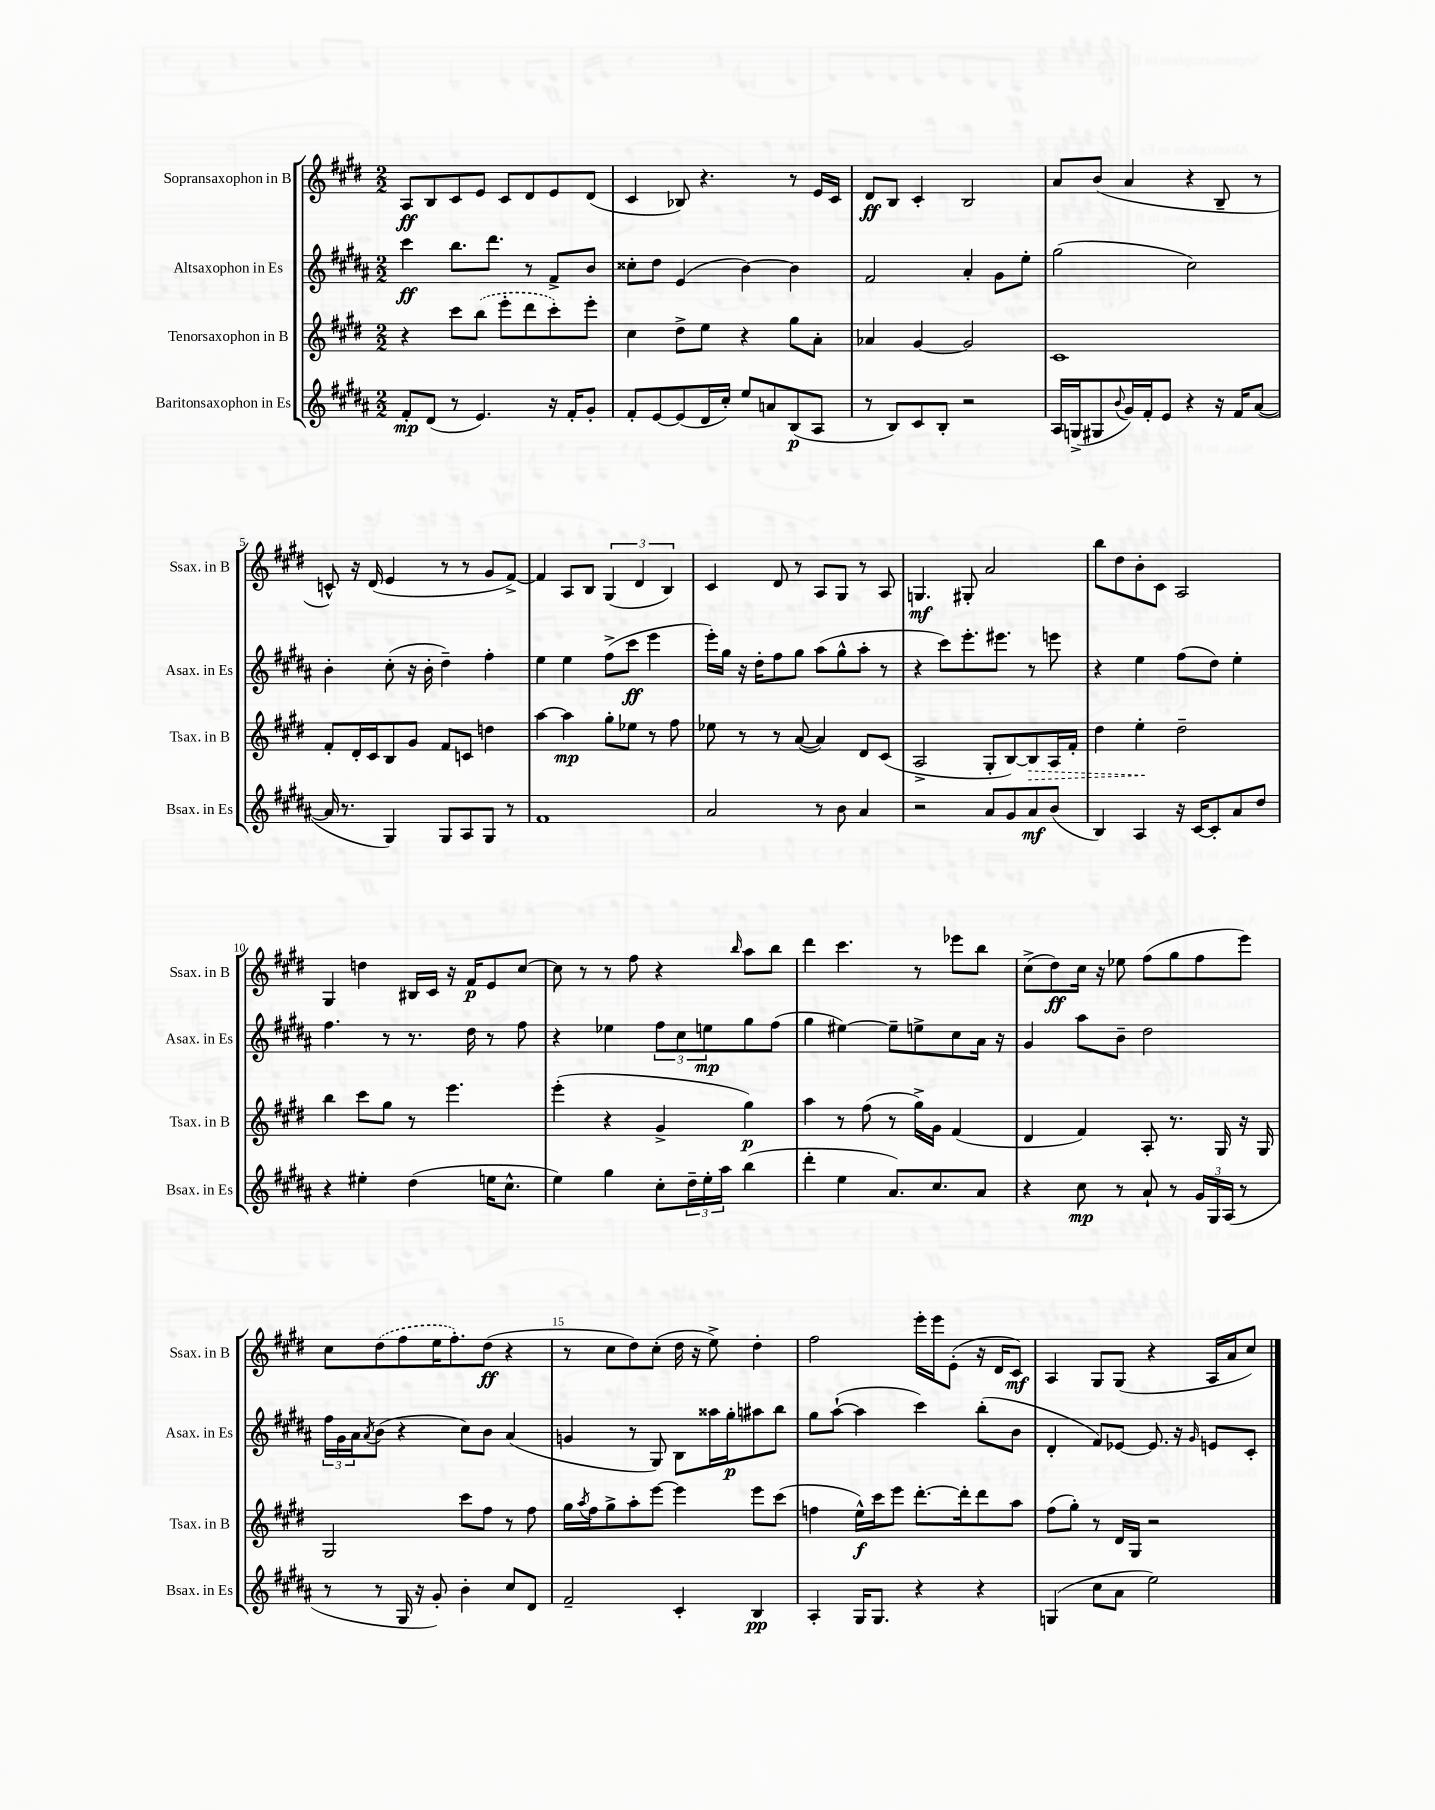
<<
\new StaffGroup <<
\new Staff = "s0" \with { instrumentName = "Sopransaxophon in B" shortInstrumentName = "Ssax. in B" } {
    \clef treble \key e \major \numericTimeSignature \time 2/2
    a8\ff b8 cis'8 e'8 cis'8 dis'8 e'8 dis'8( |
    cis'4 bes8) r4. r8 e'16 cis'16 |
    dis'8\ff b8 cis'4-. b2 |
    a'8 b'8( a'4 r4 b8-- r8 |
    c'8-^) r16 dis'16( e'4 r8 r8 gis'8 fis'8~->) |
    fis'4 a8 b8 \tuplet 3/2 { gis4( dis'4 b4) } |
    cis'4 dis'8 r8 a8 gis8 r8 a8 |
    g4.\mf gis8-. a'2 |
    b''8 dis''8 b'8-. cis'8 a2 |
    gis4 d''4 bis16 cis'16 r16 fis'16\p e'8 cis''8~ |
    cis''8 r8 r8 fis''8 r4 \grace { b''16 } a''8 b''8 |
    dis'''4 cis'''4. r8 ees'''8 b''8 |
    cis''8->( dis''8\ff) cis''16 r16 ees''8 fis''8( gis''8 fis''8 e'''8) |
    cis''8 \once \slurDashed dis''8( fis''8 e''16 fis''8.-.) dis''8\ff( r4 |
    r8 cis''8 dis''8) cis''8-.( dis''16 r16 e''8->) dis''4-. |
    fis''2 e'''16-. e'''16 e'8-.( r16 dis'16 cis'8\mf) |
    a4 gis8 gis8( r4 a16 a'16 cis''8) \bar "|." |
}
\new Staff = "s1" \with { instrumentName = "Altsaxophon in Es" shortInstrumentName = "Asax. in Es" } {
    \clef treble \key b \major \numericTimeSignature \time 2/2
    cis'''4\ff b''8. dis'''8. r8 fis'8-> b'8 |
    cisis''8-. dis''8 e'4( b'4~) b'4 |
    fis'2 ais'4-. gis'8 e''8-. |
    gis''2( cis''2) |
    b'4-. cis''8-.( r16 b'16-. dis''4--) fis''4-. |
    e''4 e''4 fis''8->( cis'''8\ff e'''4 |
    e'''16-.) gis''16 r16 dis''16-. fis''8 gis''8 ais''8( gis''8-^ ais''8-. r8 |
    r4 cis'''8) e'''8.-. eis'''8. r8 e'''8 |
    r4 e''4 fis''8( dis''8) e''4-. |
    fis''4. r8 r8. dis''16 r8 fis''8 |
    r4 ees''4 \tuplet 3/2 { fis''8 cis''8 e''8\mp } gis''8 fis''8( |
    gis''4 eis''4~) eis''8-- e''8-> cis''8 ais'16 r16 |
    gis'4 ais''8 b'8-- dis''2 |
    \tuplet 3/2 { fis''16 gis'16 ais'16 } \acciaccatura { ais'8 } b'8( r4 cis''8) b'8 ais'4( |
    g'4 r8 gis8) b8 aisis''16 gis''16-.\p ais''8 b''8 |
    gis''8 ais''8~-!( ais''4 cis'''4) b''8-.( b'8 |
    dis'4-. fis'8) ees'8~ ees'8. r16 \grace { gis'16 } e'8 cis'8-. \bar "|." |
}
\new Staff = "s2" \with { instrumentName = "Tenorsaxophon in B" shortInstrumentName = "Tsax. in B" } {
    \clef treble \key e \major \numericTimeSignature \time 2/2
    r4 cis'''8 \once \slurDashed b''8( e'''8-. dis'''8 cis'''8-.) e'''8-. |
    cis''4 dis''8-> e''8 r4 gis''8 a'8-. |
    aes'4 gis'4~ gis'2 |
    cis'1 |
    fis'8-. dis'16-. cis'16 b8 gis'8 fis'8 c'8 d''4 |
    a''4~ a''4\mp gis''8-. ees''8 r8 fis''8 |
    ees''8 r8 r8 a'8~( a'4) dis'8 cis'8( |
    a2-> gis8-. b8~) \once \override Hairpin.style = #'dashed-line b8\> a16 fis'16-. |
    dis''4 e''4-.\! dis''2-- |
    b''4 cis'''8 gis''8 r8 e'''4. |
    e'''4-.( r4 gis'4-> gis''4\p) |
    a''4 r8 fis''8( r8 gis''16->) gis'16 fis'4( |
    dis'4 fis'4) a8-. r8. gis16 r16 gis16 |
    gis2 cis'''8 fis''8 r8 fis''8 |
    gis''16 \acciaccatura { a''8 } fis''16 gis''8-> a''8-. e'''8~ e'''4 e'''8 cis'''8( |
    f''4 e''16-^\f) cis'''16 e'''8 dis'''8.~-. dis'''16-. dis'''8 a''8 |
    fis''8( gis''8-.) r8 dis'16 gis16 r2 \bar "|." |
}
\new Staff = "s3" \with { instrumentName = "Baritonsaxophon in Es" shortInstrumentName = "Bsax. in Es" } {
    \clef treble \key b \major \numericTimeSignature \time 2/2
    fis'8-.\mp dis'8( r8 e'4.) r16 fis'16-. gis'8-. |
    fis'8-. e'8~ e'8( dis'16 cis''16-.) e''8 a'8 b8\p( ais8 |
    r8 b8) cis'8 b8-. r2 |
    ais16 g16->( gis8 \appoggiatura { b'8 } gis'16) fis'16-. e'8 r4 r16 fis'16 ais'8~( |
    ais'16 r8. gis4) gis8 ais8 gis8 r8 |
    fis'1 |
    ais'2 r8 b'8 ais'4 |
    r2 ais'8 gis'8 ais'8\mf b'8( |
    b4) ais4 r16 cis'16~ cis'8-. ais'8 dis''8 |
    r4 eis''4-. dis''4( e''16 cis''8.-^ |
    e''4) gis''4 cis''8-. \tuplet 3/2 { dis''16-- e''16-. ais''16 } b''4( |
    dis'''4-. e''4 ais'8.) cis''8. ais'8 |
    r4 cis''8\mp r8 ais'8-! r8 \tuplet 3/2 { gis'16 gis16 ais16( } r8 |
    r8 r8 gis16 r16 gis'8-.) b'4-. cis''8 dis'8 |
    fis'2-- cis'4-. b4\pp |
    ais4-. gis16 gis8. r4 r4 |
    g4( cis''8 ais'8 e''2) \bar "|." |
}
>>
>>
\layout { \context { \Score \override BarNumber.break-visibility = ##(#f #t #t) barNumberVisibility = #(every-nth-bar-number-visible 5) } }
